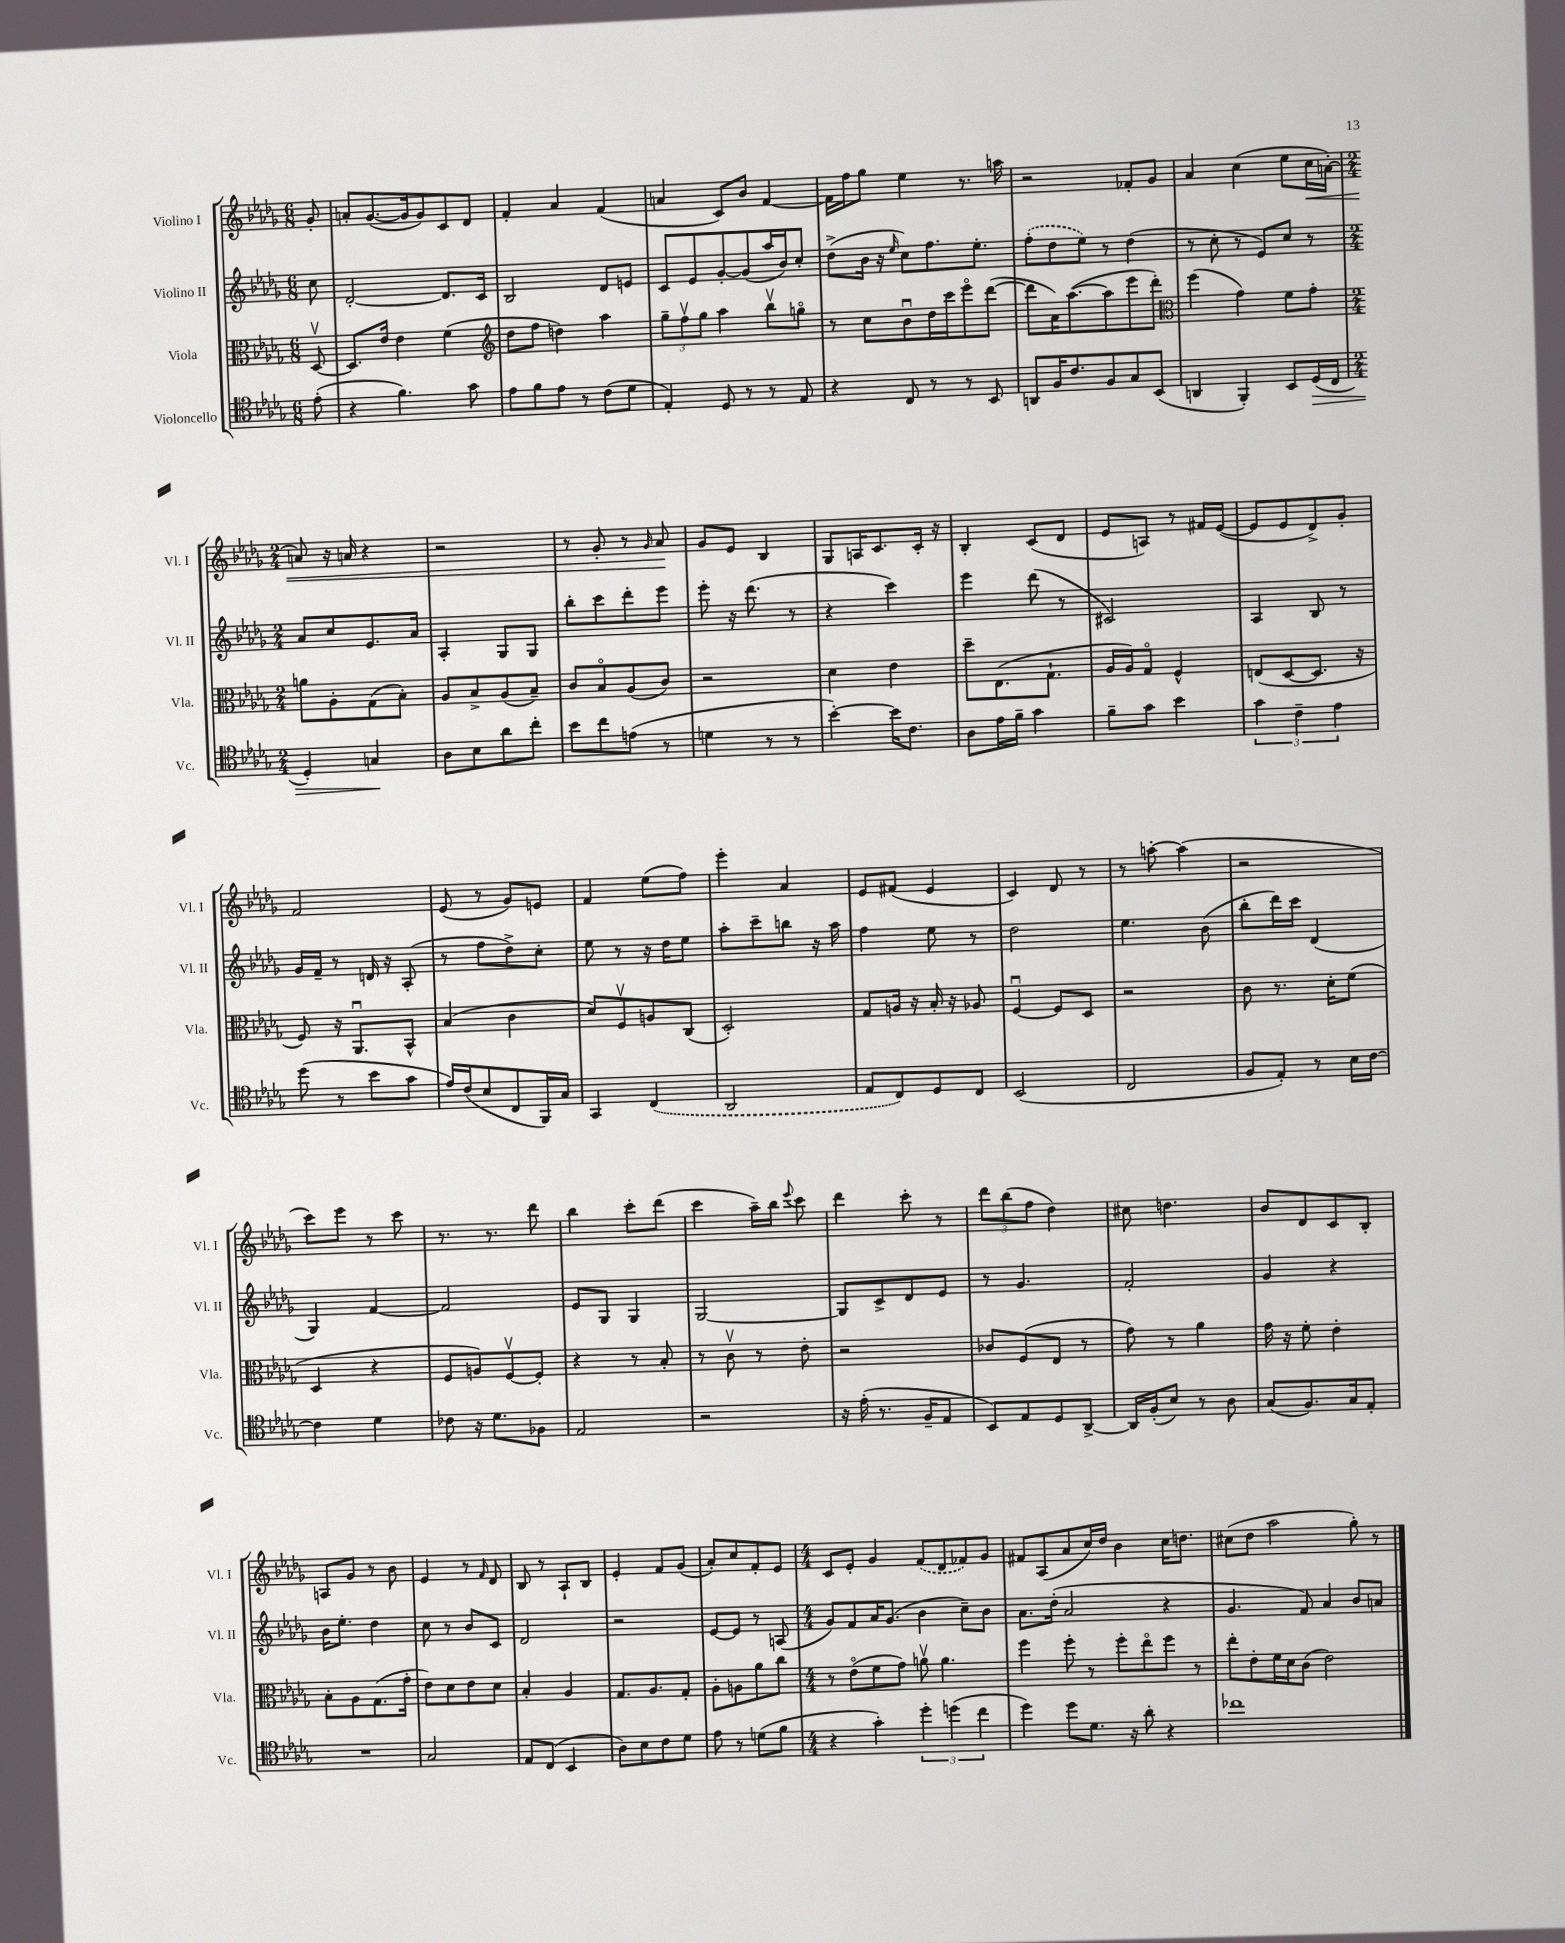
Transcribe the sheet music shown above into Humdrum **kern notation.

**kern	**kern	**kern	**kern
*staff4	*staff3	*staff2	*staff1
*clefC4	*clefC3	*clefG2	*clefG2
*k[b-e-a-d-g-]	*k[b-e-a-d-g-]	*k[b-e-a-d-g-]	*k[b-e-a-d-g-]
*M6/8	*M6/8	*M6/8	*M6/8
(8e-'	[8D-v	8cc	8g-'
=	=	=	=
4r	8.D-]	[2d-'	8a'
.	.	.	([8.g-
.	16e-	.	.
4.f)	4e-	.	.
.	.	.	16g-]
.	.	.	8g-)
.	(4f	8.d-]	8c
8g-	.	.	8d-
.	.	16c	.
=	=	=	=
*	*clefG2	*	*
8e-	8dd-	2B-	4f'
8f	8ff	.	.
8e-	4dd)	.	4a-
8r	.	.	.
(8c	4aa-	8d-	(4f
8d-	.	8e	.
=	=	=	=
4E-')	12gg-~	8c	4a
.	12ffv	.	.
.	.	8e-	.
.	12gg-	.	.
8D-	4aa-	[8g-'	8c)
8r	.	(8g-]	8b-
8r	8bb-v	16aa-	[4f
.	.	16b-)	.
8E-	8ggo	8cc'	.
=	=	=	=
4r	8r	(8dd-^	16f]
.	.	.	16ff
.	8cc	16b-	8gg-
.	.	16r	.
.	.	16qqee-	.
8C	8b-u	8cc)	4ee-
8r	16dd-	8.ff	.
.	16ccc	.	.
8r	8eee-o	.	8.r
.	.	8.ee-'	.
8BB-	([8ddd-	.	.
.	.	.	16aa
=	=	=	=
8AA	8ddd-]	(8ff'	2r
16F	16a-)	8dd-	.
8.c	([8.aa-	.	.
.	.	8ee-)	.
8F	8aa-]	8r	.
8G-	8eee-	(4dd-	8f-'
(8BB-	8ddd-')	.	8g-
=	=	=	=
*	*clefC3	*	*
4AA	(4ff	8r	4a-
.	.	8cc'	.
4FF')	4g-)	8r	(4cc
.	.	8e-)	.
8BB-	8f	8cc	8ee-
(16D-	8g-'	8r	16cc
16C	.	.	[16a')
=	=	=	=
*M2/4	*M2/4	*M2/4	*M2/4
4D-')	8a	8a-	8a]
.	8A-'	8cc	16r
.	.	.	16a
4G	(8G-	8.e-	4r
.	8B-')	.	.
.	.	16a-	.
=	=	=	=
8A-	8A-	4A-'	2r
8B-	8B-^	.	.
8a-	(8A-	8G-	.
8cc'	8B-~)	8G-	.
=	=	=	=
8b-	8c	8bb-'	8r
8cc	8B-o	8ccc	8g-'
(8e	(8A-	8ddd-'	8r
.	.	.	16qqg-
8r	8c)	8eee-	8a-
=	=	=	=
4d	2r	8eee-'	8g-
.	.	16r	8e-
.	.	(8.ddd-	.
8r	.	.	4B-
8r	.	8r	.
=	=	=	=
[4b-')	4d-	4r	8G-
.	.	.	16A
.	.	.	8.c
16b-]	4e-	4ccc)	.
8.c	.	.	.
.	.	.	16c'
.	.	.	16r
=	=	=	=
8A-	8dd-~	4eee-	4B-'
16e-	(8.E-	.	.
16f~	.	.	.
4g-	.	(8ddd-	(8c
.	8.G-`	.	.
.	.	8r	8d-
=	=	=	=
8f~	16A-	2c#)	8e-
.	16A-)	.	.
8g-	8G-o	.	8A)
4b-	4F^^	.	8r
.	.	.	16f#
.	.	.	([16e-
=	=	=	=
6g-	(8E	4A-	8e-]
.	[8D-	.	8e-
6c~	.	.	.
.	8.D-]	8B-	8d-^)
6e-	.	.	.
.	.	8r	8g-'
.	16r	.	.
=	=	=	=
(8dd-	8F)	16g-	2f
.	.	16f~	.
8r	16r	8r	.
.	8.AA-u	.	.
8b-	.	16d	.
.	.	16r	.
8g-	8BB-^^	(8A-'	.
=	=	=	=
16e-)	(4B-	8r	(8e-
(16c	.	.	.
8B-	.	8ff	8r
8C	4c	8dd-^)	8g-)
16FF)	.	8cc'	8e
16G-	.	.	.
=	=	=	=
4GG-	8d-)	8ee-	4f
.	8Fv	8r	.
(4C	8A	16r	(8ee-
.	.	16dd-	.
.	(8C	8ee-	8ff)
=	=	=	=
2AA-	2D-')	8aa-'	4eee-'
.	.	8ccc~	.
.	.	8bb	4a-
.	.	16r	.
.	.	16aa-	.
=	=	=	=
8E-	8G-	4ff	8e-
8C)	16A	.	(8f#
.	16r	.	.
8D-	16B-'	8ee-	4e-
.	16r	.	.
8C	8A-	8r	.
=	=	=	=
(2BB-	[4Fu	2dd-	4c)
.	8F]	.	8d-
.	8D-	.	8r
=	=	=	=
2C	2r	4.ee-	8r
.	.	.	[8aa'
.	.	.	(4aa]
.	.	(8b-	.
=	=	=	=
8F	8c	8bb-'	2r
8E-')	8.r	16ddd-)	.
.	.	16ccc	.
8r	.	(4d-	.
.	16d-'	.	.
16B-	(8f	.	.
[16c	.	.	.
=	=	=	=
4c]	4D-	4G-)	8ccc)
.	.	.	8eee-
4d-	4r	[4f	8r
.	.	.	8ccc
=	=	=	=
8c-	8F	2f]	8.r
16r	8A)	.	.
8.d-	.	.	8.r
.	[8Fv	.	.
8F-	8F']	.	8ddd-
=	=	=	=
2E-	4r	8e-	4bb-
.	.	8G-	.
.	8r	4G-	8ccc'
.	8B-'	.	(8ddd-
=	=	=	=
2r	8r	[2G-	4ccc
.	8cv	.	.
.	8r	.	16aa-~)
.	.	.	16bb-
.	.	.	8qqeee-
.	8e-'	.	8ccc
=	=	=	=
16r	2r	8G-]	4ddd-
(16e-'	.	.	.
8.r	.	8c^	.
.	.	8d-	8ccc'
16F~	.	.	.
8E-	.	8e-	8r
=	=	=	=
8BB-)	8c-	8r	12ddd-
.	.	.	(12bb-
8E-	(8F	4.g-	.
.	.	.	12ff
8D-	8E-	.	4dd-)
[8AA-^	8r	.	.
=	=	=	=
16AA-]	8g-)	2f'	8cc#
(16F'	.	.	.
8B-)	8r	.	4.dd
8r	4a-	.	.
8A-	.	.	.
=	=	=	=
(8G-	16g-	4g-	8b-
.	16r	.	.
8.F)	8f'	.	8d-
.	4e-'	4r	8c
16G-	.	.	.
8E-'	.	.	8B-'
=	=	=	=
2r	8B-'	16b-	8A
.	.	8.ee-'	.
.	8A-	.	8g-
.	(8.G-	4dd-	8r
.	.	.	8b-
.	16g-'	.	.
=	=	=	=
2G-	8e-)	8cc	4e-
.	8d-	8r	.
.	8e-	8b-	8r
.	.	.	16qqf
.	8d-	8c	8d-
=	=	=	=
8E-	4B-'	2d-	8B-
(8C	.	.	8r
4BB-	4A-	.	8A-`
.	.	.	8B-
=	=	=	=
8A-)	8.G-	2r	4e-'
8B-	.	.	.
.	8.A-	.	.
8c	.	.	8f
8d-	8G-'	.	(8g-
=	=	=	=
8e-	8A-'	[8e-	8a-')
8r	8A	8e-]	8cc
(8d	8a-	8r	8f'
8f	8cc	(8A	8e-
=	=	=	=
*M4/4	*M4/4	*M4/4	*M4/4
4r	8r	8g-)	8c
.	(8e-o	8f	8e-'
4g-')	8f	16a-	4g-
.	.	(8.g-	.
.	8g-)	.	.
6dd-'	8av	4b-	(8f
.	4.a	.	8d-
(6dd	.	.	.
.	.	8cc~)	8f-)
6cc	.	.	.
.	.	8b-	8g-
=	=	=	=
4dd-)	4ff	8.a-	8f#
.	.	.	(8A-
.	.	(16dd-'	.
8dd-	8ff'	2a-	8a-
8.d-	8r	.	16cc)
.	.	.	16dd-
.	8ff'	.	4b-
16r	.	.	.
8a-'	8ee-o	.	.
4r	8ff	4r	16cc
.	.	.	8.dd
.	8r	.	.
=	=	=	=
1cc-	8ee-'	4.g-	(8cc#
.	8e-'	.	8dd-
.	16f	.	2aa-
.	16d-	.	.
.	(8c	8f)	.
.	2e-)	4a-	.
.	.	8b-	8gg-')
.	.	8a	8r
==	==	==	==
*-	*-	*-	*-
